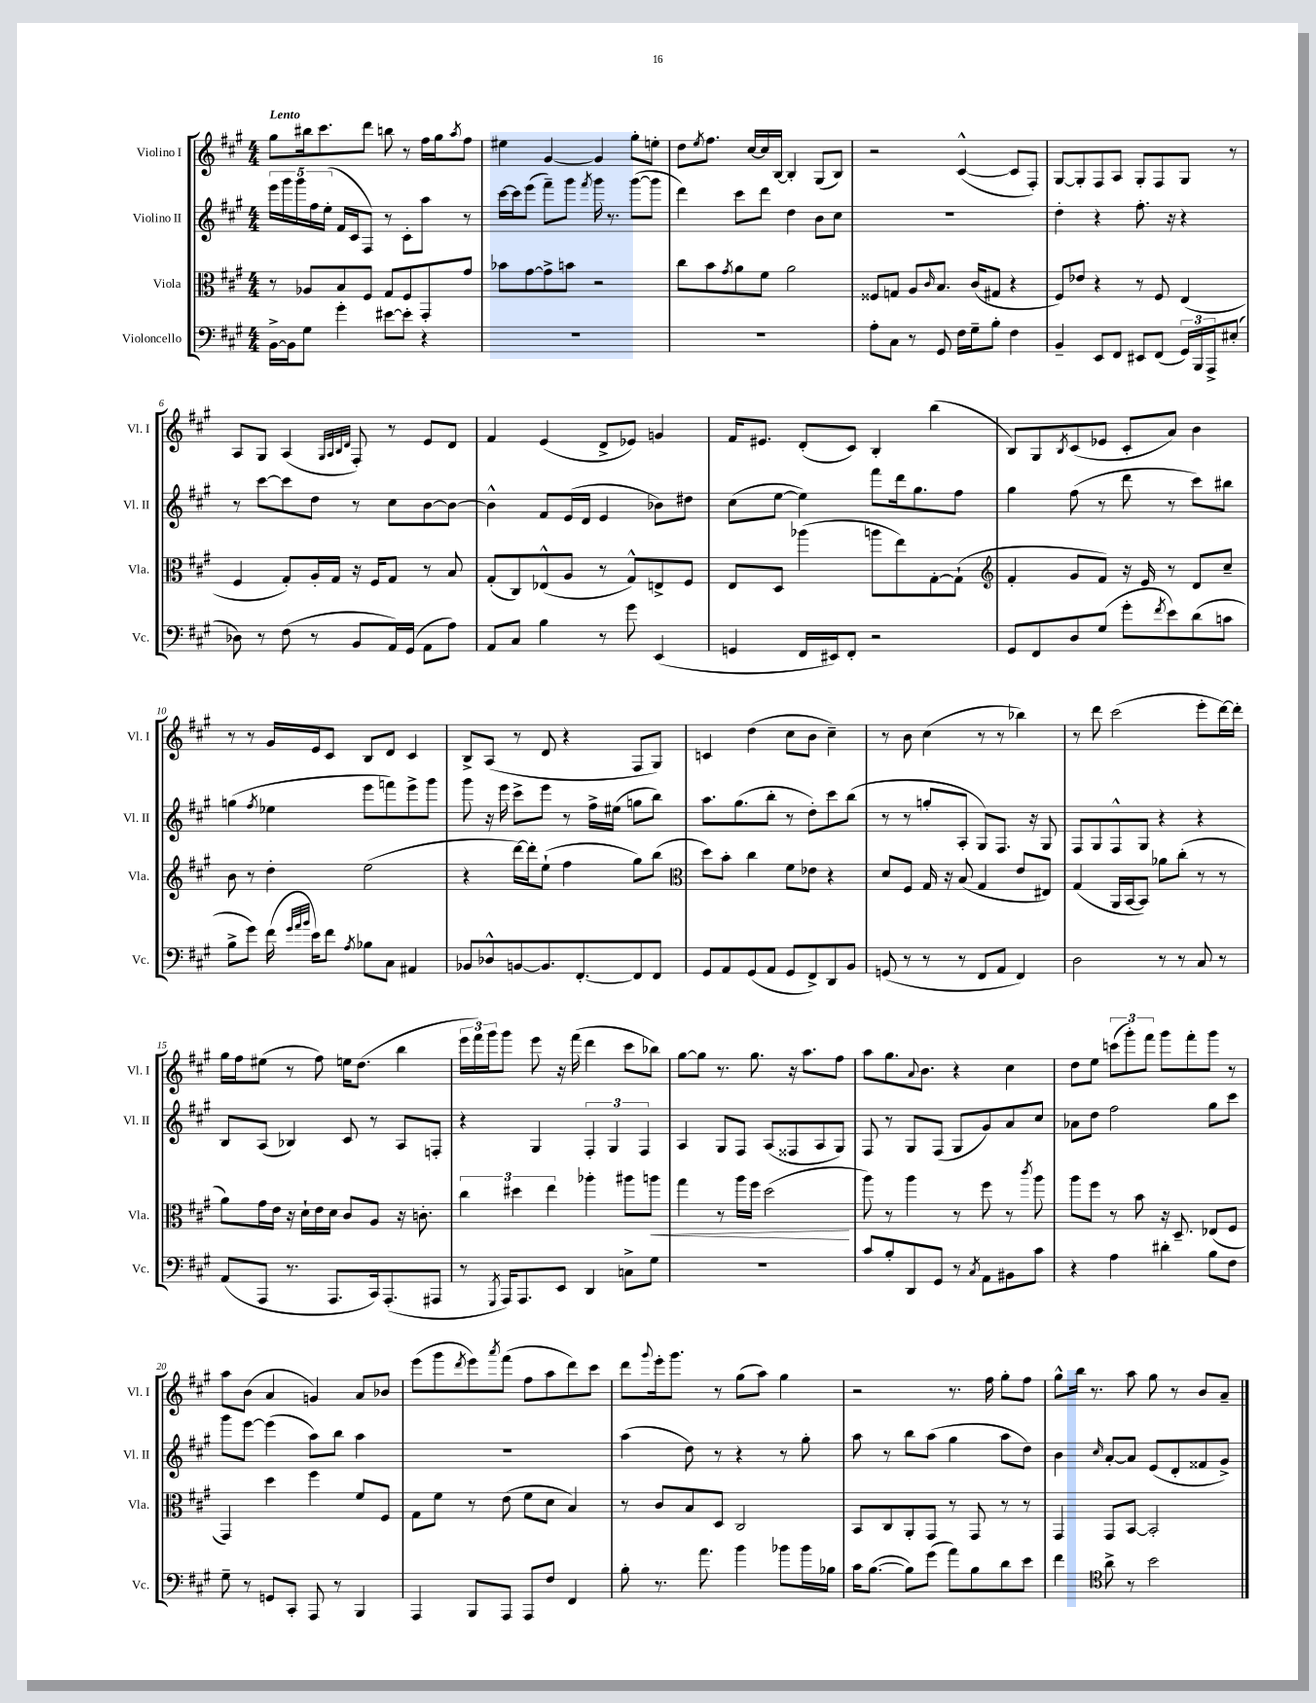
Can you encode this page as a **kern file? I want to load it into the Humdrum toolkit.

**kern	**kern	**dynam	**kern	**kern
*part4	*part3	*part3	*part2	*part1
*staff4	*staff3	*staff3	*staff2	*staff1
*I"Violoncello	*I"Viola	*	*I"Violino II	*I"Violino I
*I'Vc.	*I'Vla.	*	*I'Vl. II	*I'Vl. I
*clefF4	*clefC3	*	*clefG2	*clefG2
*k[f#c#g#]	*k[f#c#g#]	*	*k[f#c#g#]	*k[f#c#g#]
*M4/4	*M4/4	*	*M4/4	*M4/4
=1	=1	=1	=1	=1
!	!	!	!	!LO:TX:a:B:t=Lento
[16BB^\LL	8r	.	20eee\LL	8gg#\L
.	.	.	20ggg#\	.
16BB\J]	.	.	.	.
.	.	.	20ggg#\	.
8G#\J	8A-X/L	.	.	16bb#X\k
.	.	.	20ff#\	.
.	.	.	.	8.ccc#\
.	.	.	(20ee'\JJ	.
4g#'\	8B/	.	16f#/LL	.
.	.	.	16c#/J	.
.	8F#/J	.	8F#/J)	8ddd\J
[8e#X\L	8G#/L	.	8r	8bbn\
8e#'\J]	8F#/	.	8c#'\L	8r
4r	8GG#'/	.	8aa\J	16ff#\LL
.	.	.	.	16gg#\J
.	.	.	.	8qaa/
.	8g#/J	.	8r	8ff#\J
=2	=2	=2	=2	=2
1r	8b-X\L	.	[16ccc#\LL	4ee#X\
.	.	.	16ccc#\J]	.
.	[8g#\	.	(8eee\J	.
.	8g#^\]	.	8fff#~\L)	[4g#/
.	8bn\J	.	8ggg#\J	.
.	.	.	8qfff#/	.
.	2r	.	16ggg#\	4g#/]
.	.	.	8.r	.
.	.	.	([8ggg#\L	8gg#'\L
.	.	.	8ggg#\J]	8een'\J
=3	=3	=3	=3	=3
1r	8cc#\L	.	4ddd\)	8dd\L
.	.	.	.	8qee/
.	8b\	.	.	8.ff#\J
.	8qg#/	.	.	.
.	8a\	.	8ccc#\L	.
.	.	.	.	[16cc#/LL
.	8f#\J	.	8ddd\J	16cc#/]
.	.	.	.	[16B/JJ
.	2a\	.	4dd\	4B'/]
.	.	.	8b\L	(8G#/L
.	.	.	8cc#\J	8B/J)
=4	=4	=4	=4	=4
8A'\L	8F##X/L	.	1r	2r
8C#\J	8Gn/J	.	.	.
8r	8A/L	.	.	.
.	16qqc#/	.	.	.
8GG#/	8.B/J	.	.	.
16F#\LL	.	.	.	([4c#^^/
16G#~\J	(16c#/KL	.	.	.
8B'\J	8G#X/J	.	.	.
4F#\	4r	.	.	8c#/L]
.	.	.	.	8F#'/J)
=5	=5	=5	=5	=5
4BB~/	8F#/L)	.	4dd'\	[8G#/L
.	8e-X/J	.	.	8G#'/]
8EE/L	4r	.	4r	8F#/
8FF#/J	.	.	.	8A/J
8EE#X/L	8r	.	8.ff#'\	8G#'/L
(8FF#/J	8F#/	.	.	8F#/
.	.	.	16r	.
24GG#/LL)	(4E/	.	4r	8G#/J
24BBB/	.	.	.	.
24AAA^/J	.	.	.	.
(8E#X'/J	.	.	.	8r
!!LO:LB:g=z
=6	=6	=6	=6	=6
8D-X\)	4F#/	.	8r	8A/L
8r	.	.	[8ccc#\L	8G#/J
(8F#\	8G#'/L)	.	8ccc#\]	(4A/
8r	16A'/L	.	8dd\J	.
.	16G#/JJ	.	.	.
.	.	.	.	32qqG#/LLL
.	.	.	.	32qqA/
.	.	.	.	32qqB/
.	.	.	.	32qqd/JJJ
8BB/L	16r	.	8r	8F#'/)
.	16F#/KL	.	.	.
16AA/L)	8G#/J	.	8cc#\L	8r
(16GG#/JJ	.	.	.	.
8AA\L	8r	.	[8b\	8e/L
8A\J)	8B/	.	8b\J_	8d/J
=7	=7	=7	=7	=7
8AA/L	(8G#'/L	.	4b^^\]	4f#/
8C#/J	8C#/)	.	.	.
4B\	(8E-X^^/	.	8f#/L	(4e/
.	8A/J	.	(16e/L	.
.	.	.	16d/JJ	.
8r	8r	.	4e/	8d^/L
8g#\	8G#^^/L)	.	.	8e-X/J)
(4EE/	8En^/	.	8b-X\L)	4gn/
.	8F#/J	.	8dd#X\J	.
=8	=8	=8	=8	=8
4GGn/	8E/L	.	(8cc#\L	16f#/KL
.	.	.	.	8.e#X/J
.	8D/J	.	[8ee\J	.
16FF#/LL	(4aa-X\	.	4ee\])	(8d'/L
16EE#X/J)	.	.	.	.
8FF#'/J	.	.	.	8c#/J)
2r	8aan\L	.	8fff#\L	4B'/
.	8ee\)	.	16ddd\k	.
.	.	.	8.gg#\	.
.	[8G#'\	.	.	(4bb\
.	(8G#`\J]	.	8ff#\J	.
=9	=9	=9	=9	=9
*	*clefG2	*	*	*
8GG#/L	4f#'/	.	4gg#\	8B/L)
8FF#/	.	.	.	8G#/
.	.	.	.	8qB/
8D/	8g#/L	.	(8ff#\	(8c#/
(8G#/J	8f#/J)	.	8r	8e-X/J
8g#'\L	16r	.	8ddd\	8c#'/L
.	16e/	.	.	.
8qf#/	.	.	.	.
8e\)	8r	.	8r	8a/J)
(8d\	8d/L	.	8ccc#\L)	4b\
8cn\J	8cc#~/J	.	8bb#X\J	.
!!LO:LB:g=z
=10	=10	=10	=10	=10
8B^\L	8b\	.	(4ggn\	8r
8g#\J)	8r	.	.	8r
.	.	.	8qff#/	.
(16f#\	4dd'\	.	4ee-X\	16g#/LL
32qqg#/LLL	.	.	.	.
32qqa/	.	.	.	.
32qqb/JJJ	.	.	.	.
16e\KL)	.	.	.	16e/J
8f#\J	.	.	.	8c#/J
8qA/	.	.	.	.
8B-X\L	(2ee\	.	8eee\L	8B/L
8C#\J	.	.	8fffn\)	8d/J
4AA#X/	.	.	8eee^\	4c#/
.	.	.	8ggg#\J	.
=11	=11	=11	=11	=11
8BB-X/L	4r	.	8ggg#\	8B^/L
8D-X^^/	.	.	16r	(8A/J
.	.	.	16eee\	.
[8BBn/	[16ddd\LL)	.	8ccc#^\L	8r
.	16ddd'\J]	.	.	.
8.BB/]	(8ee`\J	.	8eee\J	8d/
.	4ff#\	.	8r	4r
[8.FF#'/	.	.	.	.
.	.	.	16ff#^\LL	.
.	.	.	(16ee#X\JJ	.
8FF#/]	8gg#\L)	.	8ggn\L	8F#/L
8FF#/J	(8bb\J	.	8bb\J)	8G#/J)
=12	=12	=12	=12	=12
*	*clefC3	*	*	*
8GG#/L	8dd\L)	.	8.aa\L	4cn/
8AA/	8b'\J	.	.	.
.	.	.	(8.gg#\	.
(8GG#/	4cc#\	.	.	(4dd\
8AA/J	.	.	8bb'\J	.
8GG#/L	8f#\L	.	8r	8cc#\L
8FF#^/)	8e-X\J	.	8dd'\L)	8b\J
8DD/	4r	.	8ccc#\	4cc#~\)
8BB/J	.	.	(8bb\J	.
=13	=13	=13	=13	=13
(8GGn/	8d/L	.	8r	8r
8r	8F#/J	.	8r	8b\
8r	16G#/	.	8ggn'/L	(4cc#\
.	16r	.	.	.
8r	(8B/	.	8A'/J	.
8FF#/L	4G#/	.	8G#/L)	8r
8AA/J	.	.	8.F#/J	8r
4FF#/)	8e/L	.	.	4bb-X\)
.	.	.	16r	.
.	8E#X/J)	.	8G#/	.
=14	=14	=14	=14	=14
2D\	(4G#/	.	8F#/L	8r
.	.	.	8G#/	8ddd\
.	16AA/LL	.	8F#^^/	(2ccc#\
.	[16BB/J	.	.	.
.	8BB/J])	.	8G#/J	.
8r	8a-X\L	.	4r	.
8r	(8cc#'\J	.	.	.
8C#/	8r	.	4r	8eee'\L
8r	8r	.	.	[16ddd\L)
.	.	.	.	16ddd'\JJ]
!!LO:LB:g=z
=15	=15	=15	=15	=15
(8AA/L	8a\L)	.	8B/L	16gg#\LL
.	.	.	.	16ff#\J
8AAA/J	16g#\L	.	(8A/J	(8ee#X\J
.	16e\JJ	.	.	.
8.r	16r	.	4B-X/)	8r
.	16d`\LL	.	.	.
.	16e\	.	.	8ff#\)
8.AAA/L	16d\JJ	.	.	.
.	8c#/L	.	8c#/	16een\KL
.	.	.	.	(8.dd\J
16CC#/k)	8A/J	.	8r	.
(8.AAA'/	.	.	.	.
.	16r	.	8A/L	4bb\
.	8.cn'\	.	.	.
8AAA#X/J	.	.	8Fn'/J	.
=16	=16	=16	=16	=16
8r	6cc#\	.	4r	24eee\LL
.	.	.	.	24fff#\)
.	.	.	.	24ggg#\J
8qGGG#/	.	.	.	.
16AAA/KL)	.	.	.	8ggg#\J
.	6dd#X\	.	.	.
8.AAA/	.	.	.	.
.	.	.	4G#/	8eee\
.	6ee\	.	.	.
8EE/J	.	.	.	16r
.	.	.	.	(16fff#\
4DD/	4aa-X'\	.	6F#'/	4ddd\
.	.	.	6G#/	.
8Cn^\L	8aa#X\L	.	.	8ccc#\L
.	.	.	6F#/	.
!	!	!LO:HP:b	!	!
8G#\J	8aan\J	<	.	8bb-X\J)
=17	=17	=17	=17	=17
1r	4gg#\	.	4A/	[8gg#\L
.	.	.	.	8gg#\J]
.	8r	.	8G#/L	8.r
.	16aa\LL	.	8F#/J	.
.	16ff#\JJ	.	.	8.gg#\
.	(2dd\	.	(8A/L	.
.	.	.	8F##X/	16r
.	.	.	.	8.aa\L
.	.	.	8A/	.
.	.	.	8G#/J)	8ff#\J
.	.	[	.	.
=18	=18	=18	=18	=18
8c#/L	8aa\)	.	8F#/	8aa\L
8B'/	8r	.	8r	8.gg#\
8DD/	4aa\	.	8G#/L	.
.	.	.	.	8qqa/
.	.	.	.	8.b\J
8GG#/J	.	.	(8F#/J	.
8r	8r	.	8G#/L	4r
8qC#/	.	.	.	.
8AA\L	8ff#\	.	8g#/)	.
8BB#X\	8r	.	8a/	4cc#\
.	8qccc#/	.	.	.
8c#\J	8aa\	.	8cc#/J	.
=19	=19	=19	=19	=19
4r	8aa\L	.	8a-X\L	8dd\L
.	8ff#\J	.	8dd\J	8ee\J
4A\	8r	.	2ff#\	(12cccn\L
.	.	.	.	12ggg#'\)
.	8b\	.	.	.
.	.	.	.	12fff#\J
4d#X'\	16r	.	.	8ggg#\L
.	8.D~/	.	.	.
.	.	.	.	8fff#'\
8B\L	(8E-X/L	.	8gg#\L	8ggg#\J
8F#\J	8F#/J	.	8ccc#\J	8r
!!LO:LB:g=z
=20	=20	=20	=20	=20
8G#~\	4GG#/)	.	8ggg#\L	8aa\L
8r	.	.	[8eee\J	(8b\J
8GGn/L	4dd\	.	(4eee\]	4a/
8CC#'/J	.	.	.	.
8AAA/	4ff#\	.	8aa\L)	4gn/)
8r	.	.	8bb\J	.
4BBB/	8f#/L	.	4aa\	8a/L
.	8F#/J	.	.	8b-X/J
=21	=21	=21	=21	=21
4AAA/	8G#\L	.	1r	(8eee\L
.	8f#\J	.	.	8ggg#\
.	.	.	.	8qddd/
8BBB/L	8r	.	.	8eee\)
.	.	.	.	8qaaa/
8AAA/J	(8e\	.	.	(8fff#\J
8AAA/L	8f#\L	.	.	8ff#\L
8F#/J	8d\J	.	.	8aa\
4FF#/	4B/)	.	.	8ddd\)
.	.	.	.	8ccc#\J
=22	=22	=22	=22	=22
8B'\	8r	.	(4aa\	8ddd\L
.	.	.	.	8qqggg#/
8.r	8c#/L	.	.	16eee'\k
.	.	.	.	8.ggg#\J
.	8B/	.	8dd\)	.
8.a\	.	.	.	.
.	8D/J	.	8r	8r
4b\	2C#/	.	4r	(8gg#\L
.	.	.	.	8aa\J)
8b-X\L	.	.	8r	4gg#\
16b-\L	.	.	8gg#'\	.
16B-X\JJ	.	.	.	.
=23	=23	=23	=23	=23
16c#\KL	8BB/L	.	8aa\	2r
([8.B\J	.	.	.	.
.	8C#/	.	8r	.
8B\L])	8AA'/	.	8bb\L	.
(8g#\J	8GG#/J	.	(8aa\J	.
8a\L)	8r	.	4gg#\	8.r
8B\	8GG#/	.	.	.
.	.	.	.	16ff#\
8d\	8r	.	8aa\L	8gg#'\L
8e\J	8r	.	8dd\J)	8ff#\J
=24	=24	=24	=24	=24
4f#\	4GG#/	.	4b\	8gg#^^\L
.	.	.	.	16bb\Jk
.	.	.	.	8.r
*clefC4	*	*	*	*
.	.	.	16qqcc#/	.
8a^\	8GG#/L	.	[8a'/L	.
8r	[8BB/J	.	8a/J]	8aa\
2b\	2BB'/]	.	(8e/L	8gg#\
.	.	.	8d'/	8r
.	.	.	8f##X/	8b/L
.	.	.	8g#^/J)	8a~/J
==	==	==	==	==
*-	*-	*-	*-	*-
